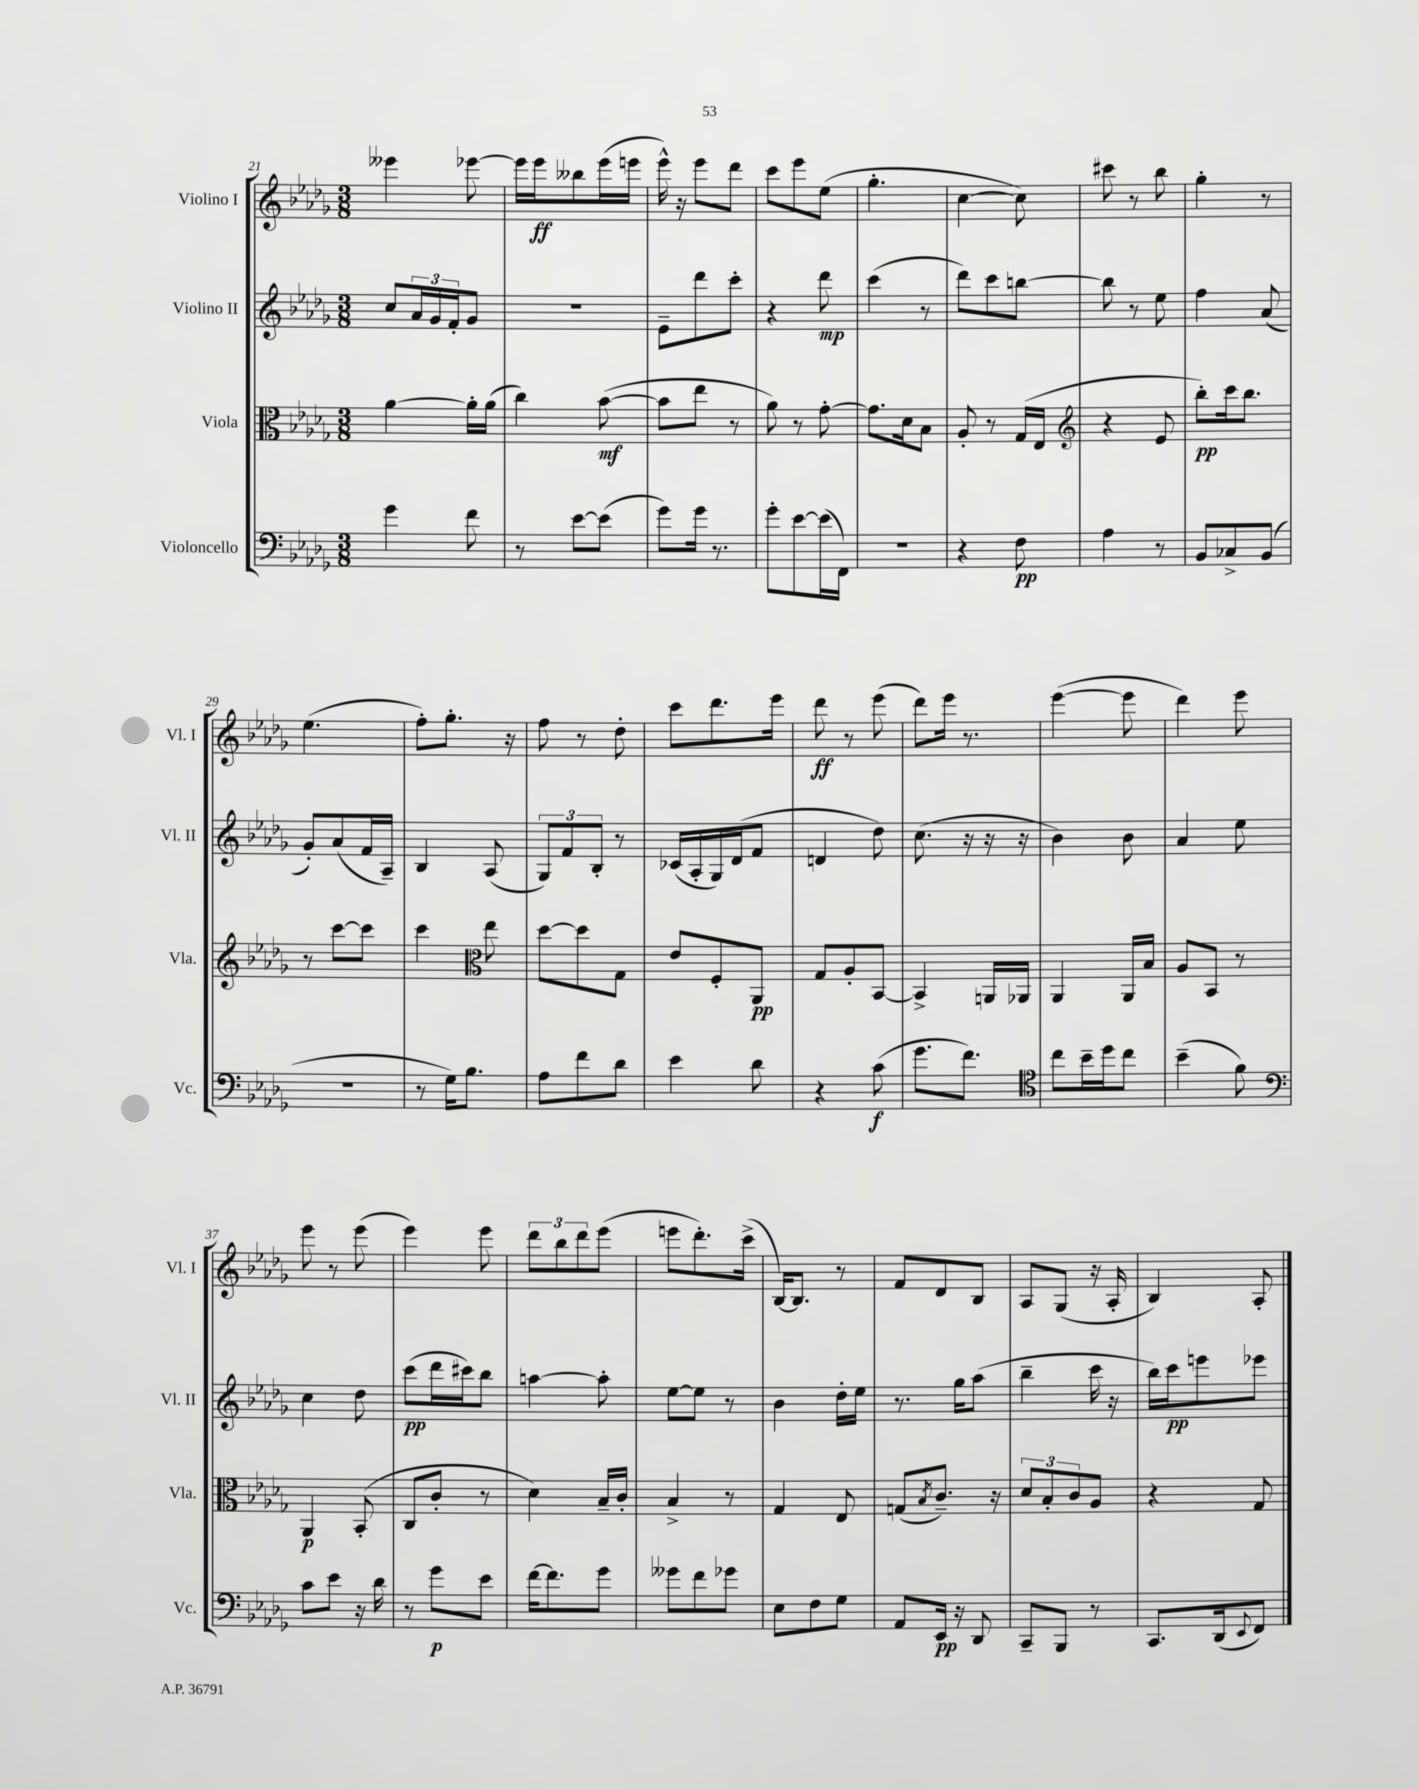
<<
\new StaffGroup <<
\new Staff = "s0" \with { instrumentName = "Violino I" shortInstrumentName = "Vl. I" } {
    \clef treble \key des \major \numericTimeSignature \time 3/8
    eeses'''4 ees'''8~ |
    ees'''16 ees'''16\ff beses''8 ees'''16( e'''16 |
    ees'''16-^) r16 ees'''8 des'''8 |
    c'''8 ees'''8 ees''8( |
    ges''4.-. |
    c''4~ c''8) |
    cis'''8 r8 bes''8 |
    ges''4-. r8 |
    ees''4.( |
    f''8-.) ges''8.-. r16 |
    f''8 r8 des''8-. |
    c'''8 des'''8. ees'''16 |
    des'''8\ff r8 ees'''8( |
    des'''8) ees'''16 r8. |
    ees'''4~( ees'''8 |
    des'''4) ees'''8 |
    ees'''8 r8 ees'''8( |
    ees'''4) ees'''8 |
    \tuplet 3/2 { des'''8 bes''8 des'''8 } ees'''8( |
    e'''8 des'''8.-.) c'''16->( |
    bes16~) bes8. r8 |
    f'8 des'8 bes8 |
    aes8 ges8( r16 aes16-. |
    bes4) aes8-. \bar "|." |
}
\new Staff = "s1" \with { instrumentName = "Violino II" shortInstrumentName = "Vl. II" } {
    \clef treble \key des \major \numericTimeSignature \time 3/8
    c''8 \tuplet 3/2 { aes'16 ges'16 f'16-. } ges'8 |
    R4. |
    ees'8-- des'''8 c'''8-. |
    r4 des'''8\mp |
    c'''4( r8 |
    des'''8) c'''8 b''8~ |
    b''8 r8 ees''8 |
    f''4 aes'8( |
    ges'8-.) aes'8( f'16 aes16--) |
    bes4 aes8( |
    \tuplet 3/2 { ges8) f'8 bes8-. } r8 |
    ces'16( aes16-. ges16) des'16( f'8 |
    d'4 des''8) |
    c''8.( r16 r16 r16 |
    bes'4) bes'8 |
    aes'4 ees''8 |
    c''4 des''8 |
    c'''8\pp( des'''16 cis'''16) bes''8 |
    a''4~ a''8-. |
    ees''8~ ees''8 r8 |
    bes'4 des''16-. ees''16 |
    r8. ges''16 aes''8( |
    bes''4-- c'''16 r16 |
    bes''16) c'''16\pp e'''8 ees'''8 \bar "|." |
}
\new Staff = "s2" \with { instrumentName = "Viola" shortInstrumentName = "Vla." } {
    \clef alto \key des \major \numericTimeSignature \time 3/8
    aes'4~ aes'16-. aes'16( |
    c''4) bes'8~\mf( |
    bes'8 ees''8 r8 |
    aes'8) r8 ges'8~-. |
    ges'8. des'16 bes8 |
    aes8-. r8 ges16( ees16 |
    \clef treble r4 ees'8 |
    bes''8-.\pp) c'''16 bes''8. |
    r8 c'''8~ c'''8 |
    c'''4 \clef alto ees''8 |
    des''8~ des''8 ges8 |
    ees'8 f8-. aes,8\pp |
    ges8 aes8-. bes,8~ |
    bes,4-> a,16 aes,16 |
    aes,4 aes,16 bes16 |
    aes8 bes,8 r8 |
    aes,4\p bes,8-.( |
    c8 c'8-. r8 |
    des'4) bes16-- c'16-. |
    bes4-> r8 |
    ges4 ees8 |
    g8( \acciaccatura { bes8 } c'8.--) r16 |
    \tuplet 3/2 { des'8 bes8-. c'8 } aes8 |
    r4 ges8 \bar "|." |
}
\new Staff = "s3" \with { instrumentName = "Violoncello" shortInstrumentName = "Vc." } {
    \clef bass \key des \major \numericTimeSignature \time 3/8
    ges'4 f'8 |
    r8 ees'8~ ees'8( |
    ges'8) ges'16 r8. |
    ges'8-. ees'8~ ees'16( f,16) |
    R4. |
    r4 f8\pp |
    aes4 r8 |
    bes,8 ces8-> bes,8( |
    R4. |
    r8 ges16) bes8. |
    aes8 f'8 des'8 |
    ees'4 des'8 |
    r4 c'8\f( |
    ges'8. f'8.) |
    \clef tenor c''8 bes'16-- des''16 c''8 |
    bes'4--( f'8) |
    \clef bass c'8 ees'8 r16 des'16 |
    r8 ges'8\p ees'8 |
    f'16~ f'8. ges'8 |
    geses'8 f'8 ges'8 |
    ees8 f8 ges8 |
    aes,8 ees,16\pp r16 des,8 |
    c,8-- bes,,8 r8 |
    c,8. des,16( \appoggiatura { ees,8 } f,8) \bar "|." |
}
>>
>>
\layout { \context { \Score currentBarNumber = #21 } }
